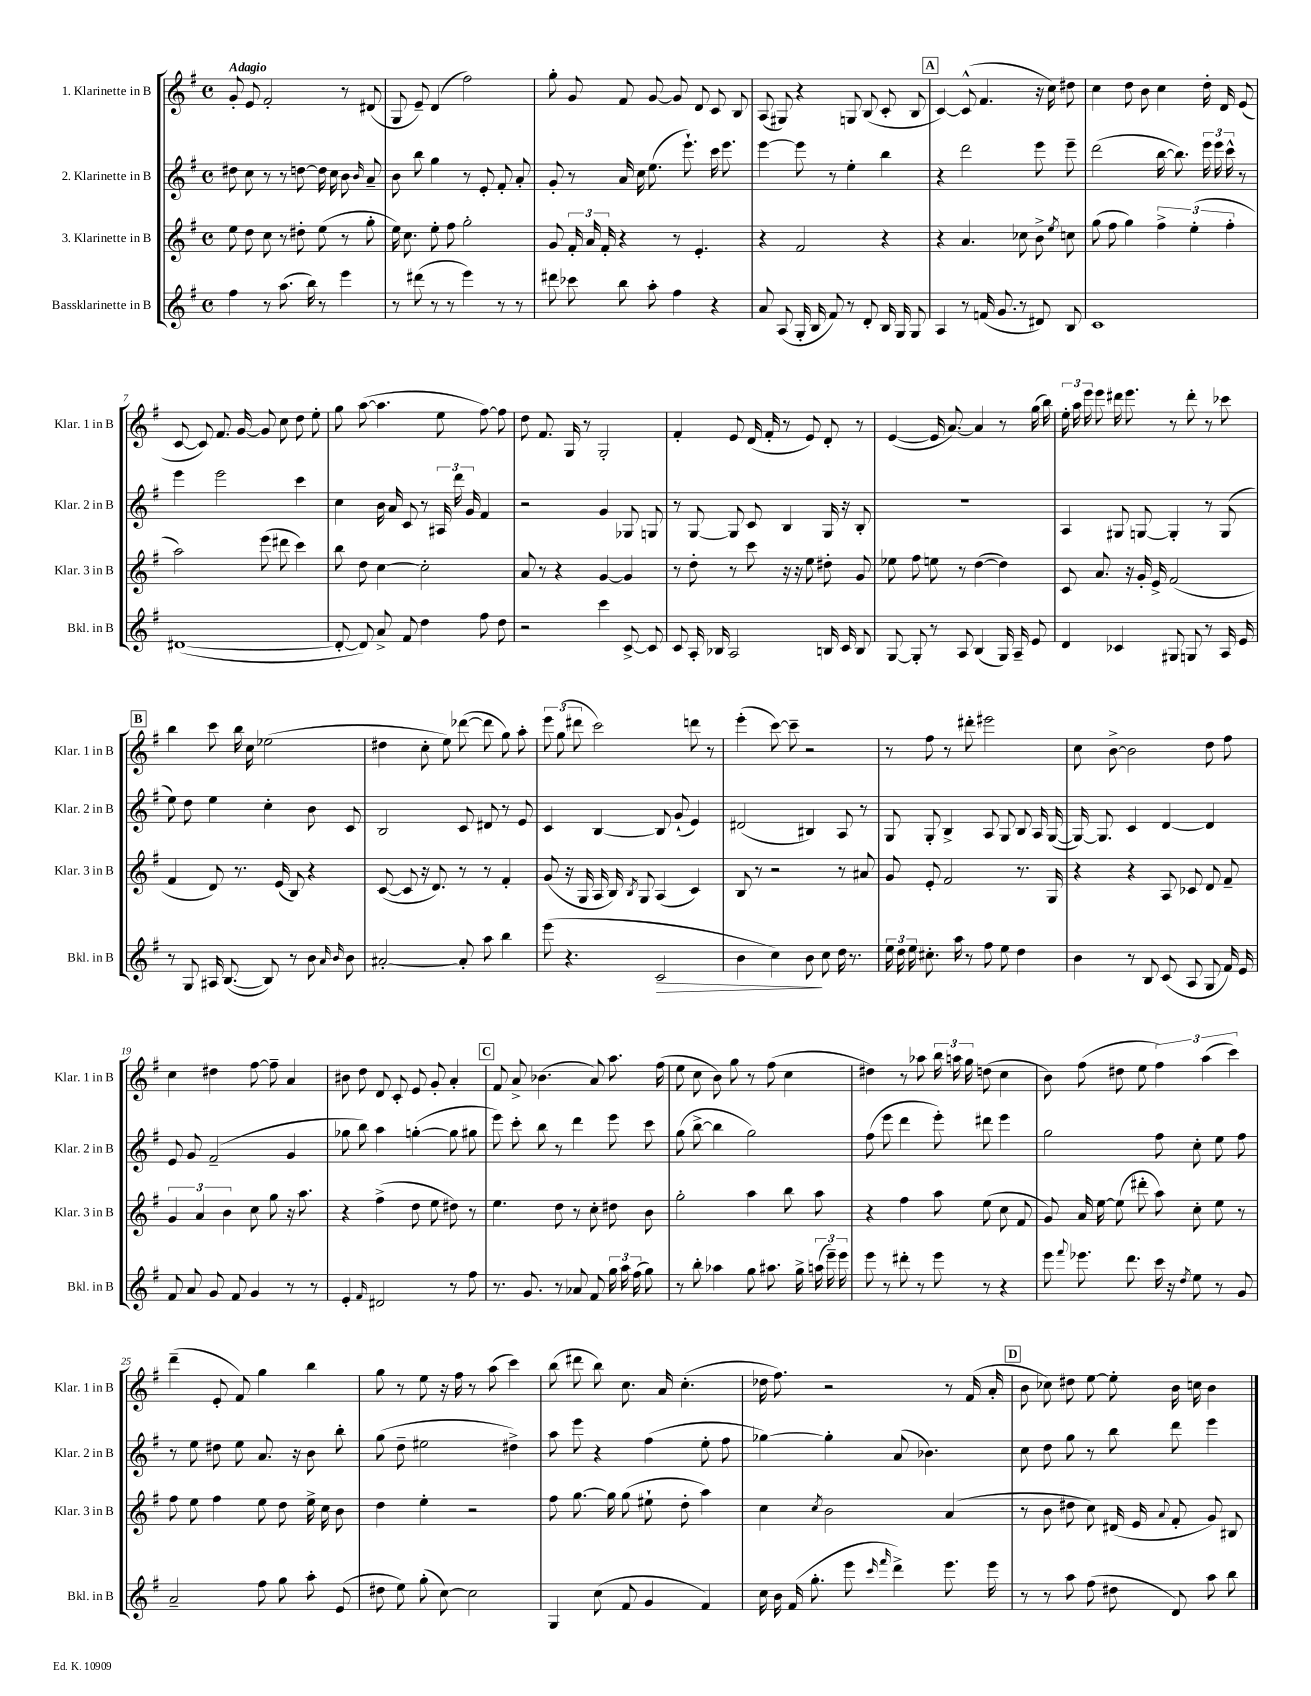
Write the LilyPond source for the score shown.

<<
\new StaffGroup <<
\new Staff = "s0" \with { instrumentName = "1. Klarinette in B" shortInstrumentName = "Klar. 1 in B" } {
    \clef treble \key g \major \defaultTimeSignature \time 4/4 \tempo "Adagio"
    \autoBeamOff g'8-. e'8 fis'2-. r8 dis'8( |
    g8 e'8--) d'4( fis''2) |
    g''8-. g'8 fis'8 g'8~ g'8 d'8 c'8 b8 |
    a8( gis8) r4 g8 b8( c'8-. b8 |
    \mark \markup { \box "A" } c'4~) c'8-^( fis'4. r16 c''16) dis''8 |
    c''4 d''8 b'8 c''4 d''16-. d'16 e'8( |
    c'8~ c'8) fis'8. g'16~ g'8 c''8 d''8 e''8-. |
    g''8 a''8~( a''4. e''8 fis''8~) fis''8 |
    d''8 fis'8. g16 r8 g2-. |
    fis'4-. e'8 d'16( fis'16-. r8 e'8) d'8-. r8 |
    e'4~( e'16 a'8.~) a'4 r8 g''16( b''16) |
    \tuplet 3/2 { e''16-. a''16 e'''16 } e'''8 dis'''16 e'''8. r8 dis'''8-. r8 ces'''8 |
    \mark \markup { \box "B" } b''4 c'''8 b''16 c''16 ees''2( |
    dis''4 c''8-. e''8) des'''8~( des'''8 g''8) a''8-. |
    \tuplet 3/2 { e'''8 g''8( dis'''8 } c'''2) d'''8 r8 |
    e'''4-.( c'''8~) c'''8-- r2 |
    r8 fis''8 r8 dis'''8-. eis'''2 |
    c''8 b'8~-> b'2 d''8 fis''8 |
    c''4 dis''4 fis''8~ fis''8-- a'4 |
    bis'8 d''8 d'8 c'8-. e'8 g'8-. a'4-. |
    \mark \markup { \box "C" } fis'8 a'8-> bes'4.( a'8) a''8. fis''16( |
    e''8 c''8 b'8) g''8 r8 fis''8( c''4 |
    dis''4) r8 aes''8 \tuplet 3/2 { b''16 a''16 g''16 } d''8( c''4 |
    b'8) fis''8( dis''8 e''8 \tuplet 3/2 { fis''4) a''4( c'''4) } |
    d'''4--( e'8-. fis'8) g''4 b''4 |
    g''8 r8 e''8 r16 fis''16 r8 a''8( c'''4) |
    b''8( dis'''8 b''8) c''8. a'16 c''4.-.( |
    des''16 fis''8.) r2 r8 fis'16( a'16-. |
    \mark \markup { \box "D" } b'8 ces''8) dis''8 e''8~ e''8-. b'16 c''16 b'4 \bar "|." |
}
\new Staff = "s1" \with { instrumentName = "2. Klarinette in B" shortInstrumentName = "Klar. 2 in B" } {
    \clef treble \key g \major \defaultTimeSignature \time 4/4
    \autoBeamOff dis''8 c''8 r8 r8 d''8~ d''16 c''16 b'8 \grace { b'16 } a'8-- |
    b'8 b''8 g''4 r8 e'8-. fis'8-. a'8-. |
    g'8-. r8 a'16 c''16 e''8.( e'''8.-!) c'''16 e'''8. |
    e'''4~ e'''8 r8 e''4-. b''4 |
    \mark \markup { \box "A" } r4 d'''2 e'''8 e'''8-- |
    d'''2( b''16~ b''8.) \tuplet 3/2 { e'''16 e'''16 c'''16-^ } r8 |
    e'''4 e'''2 c'''4 |
    c''4 b'16 a'16 c'8 r8 \tuplet 3/2 { ais16 d'''16 g'16 } fis'4 |
    r2 g'4 ges8 g8 |
    r8 g8~ g8 c'8 b4 g16 r16 b8-. |
    r1 |
    a4 gis8 g8~ g4-. r8 g8( |
    \mark \markup { \box "B" } e''8) d''8 e''4 c''4-. b'8 c'8 |
    b2 c'8 dis'8 r8 e'8 |
    c'4 b4~ b8 g'8-!( e'4) |
    dis'2( bis4) a8 r8 |
    g8 g8-. b4-> a8 g8 b8 a16 g16~( |
    g16~) g8. c'4 d'4~ d'4 |
    e'8 g'8 fis'2--( g'4 |
    ges''8 b''8) a''4 g''4~-.( g''8 gis''8 |
    \mark \markup { \box "C" } e'''8) c'''8-. b''8 r8 d'''4 e'''8 c'''8 |
    g''8( b''8~-> b''4 g''2) |
    fis''8( e'''8 d'''4 e'''8-.) dis'''8 e'''4 |
    g''2 fis''8 c''8-. e''8 fis''8 |
    r8 e''8 dis''8 e''8 a'8. r16 b'8 b''8-. |
    g''8( d''8-- eis''2 dis''4->) |
    a''8 e'''8 r4 fis''4( e''8-. fis''8 |
    ges''4~) ges''4-. a'8( bes'4.) |
    \mark \markup { \box "D" } c''8 d''8 g''8 r8 b''8 d'''8 e'''4 \bar "|." |
}
\new Staff = "s2" \with { instrumentName = "3. Klarinette in B" shortInstrumentName = "Klar. 3 in B" } {
    \clef treble \key g \major \defaultTimeSignature \time 4/4
    \autoBeamOff e''8 d''8 c''8 r8 dis''8-. e''8( r8 g''8-. |
    e''16) c''8. e''8-. fis''8 g''2-. |
    g'8 \tuplet 3/2 { fis'16-. a'16 fis'16-. } r4 r8 e'4.-. |
    r4 fis'2 r4 |
    \mark \markup { \box "A" } r4 a'4. ces''8 b'8-> \acciaccatura { e''8 } c''8 |
    g''8( fis''8 g''4) \tuplet 3/2 { fis''4-> e''4-.( fis''4-. } |
    a''2) e'''8( dis'''8 c'''4) |
    b''8 d''8 c''4~ c''2-. |
    a'8 r8 r4 g'4~ g'4 |
    r8 d''8-. r8 c'''8 r16 r16 e''8 dis''8-. g'8 |
    ees''8 fis''8 e''8 r8 d''4~( d''4) |
    c'8 a'8. r16 g'16-. e'16-> fis'2( |
    \mark \markup { \box "B" } fis'4 d'8) r8. e'16( b8) r4 |
    c'8~( c'8 r16 d'8.) r8 r8 fis'4-. |
    g'8( r16 g16 a16 b16) \acciaccatura { b8 } g8 a4( c'4) |
    b8 r8 r2 r8 ais'8 |
    g'8 e'8-. fis'2 r8. g16 |
    r4 r4 a8 ces'8 d'8 fis'8-- |
    \tuplet 3/2 { g'4 a'4 b'4 } c''8 g''8 r16 a''8. |
    r4 fis''4->( d''8 e''8 dis''8) r8 |
    \mark \markup { \box "C" } e''4. d''8 r8 c''8-. dis''8 b'8 |
    g''2-. a''4 b''8 a''8 |
    r4 fis''4 a''8 e''8( c''8 fis'8 |
    g'8) a'16 e''16~ e''8( dis'''8-. a''8) c''8-. e''8 r8 |
    fis''8 e''8 fis''4 e''8 d''8 e''16-> c''16 b'8 |
    d''4 e''4-. r2 |
    fis''8 g''8.~ g''16 g''8( eis''8-! d''8-. a''4) |
    c''4 \acciaccatura { c''8 } b'2 a'4( |
    \mark \markup { \box "D" } r8 b'8 dis''8 c''8) dis'16( e'16 \appoggiatura { a'8 } fis'8-. g'8) bis8 \bar "|." |
}
\new Staff = "s3" \with { instrumentName = "Bassklarinette in B" shortInstrumentName = "Bkl. in B" } {
    \clef treble \key g \major \defaultTimeSignature \time 4/4
    \autoBeamOff fis''4 r8 a''8.( b''16) r8 e'''4 |
    r8 dis'''8( r8 r8 e'''4) r8 r8 |
    dis'''8 ces'''8 b''8 a''8-. fis''4 r4 |
    a'8 a8( g16-. b16 fis'8) r8 d'8-. b16 g16 g8 |
    \mark \markup { \box "A" } a4 r8 f'16( g'8. r8 dis'8) b8 |
    c'1 |
    dis'1~( |
    dis'8~-. dis'8) a'8-> fis'8 d''4 fis''8 d''8 |
    r2 c'''4 c'8~-> c'8 |
    c'8 a16-. bes16 a2 b16 c'16 b8 |
    g8~ g8-. r8 a8 b4( g16) a16-- e'8 |
    d'4 ces'4 gis8 g8 r8 a16 e'16 |
    \mark \markup { \box "B" } r8 g8 ais16 b8.~( b8) r8 b'8 \grace { a'16 b'16 } b'8 |
    ais'2~-. ais'8-. a''8 b''4 |
    e'''8( r4. c'2\> |
    b'4 c''4) b'8\! c''8 d''16 r8. |
    \tuplet 3/2 { e''16 d''16 e''16 } cis''8.-. a''16 r8 fis''8 e''8 d''4 |
    b'4 r8 b8 c'8( a8 g8 fis'16) e'16 |
    fis'8 a'8 g'8 fis'8 g'4 r8 r8 |
    e'4-. \grace { fis'16 } dis'2 r8 fis''8 |
    \mark \markup { \box "C" } r8. g'8. r8 aes'8 fis'8 \tuplet 3/2 { g''16 a''16 fis''16( } g''8) |
    r8 b''8-. aes''4 g''8 ais''8. g''16-> \tuplet 3/2 { a''16( e'''16--) e'''16 } |
    e'''8 r8 dis'''8-. r8 e'''8 r8 r4 |
    e'''8 \appoggiatura { fis'''8 } ees'''8. d'''8. c'''16 r16 \acciaccatura { d''8 } e''8 r8 g'8 |
    a'2-- fis''8 g''8 a''8-. e'8( |
    dis''8 e''8) g''8-.( c''8~) c''2 |
    g4 c''8( fis'8 g'4 fis'4) |
    c''16 b'16 fis'16( g''8.-. e'''8 \grace { c'''16 fis'''16 } d'''4->) e'''8. e'''16 |
    \mark \markup { \box "D" } r8 r8 a''8 fis''8( dis''8 d'8) a''8 b''8 \bar "|." |
}
>>
>>
